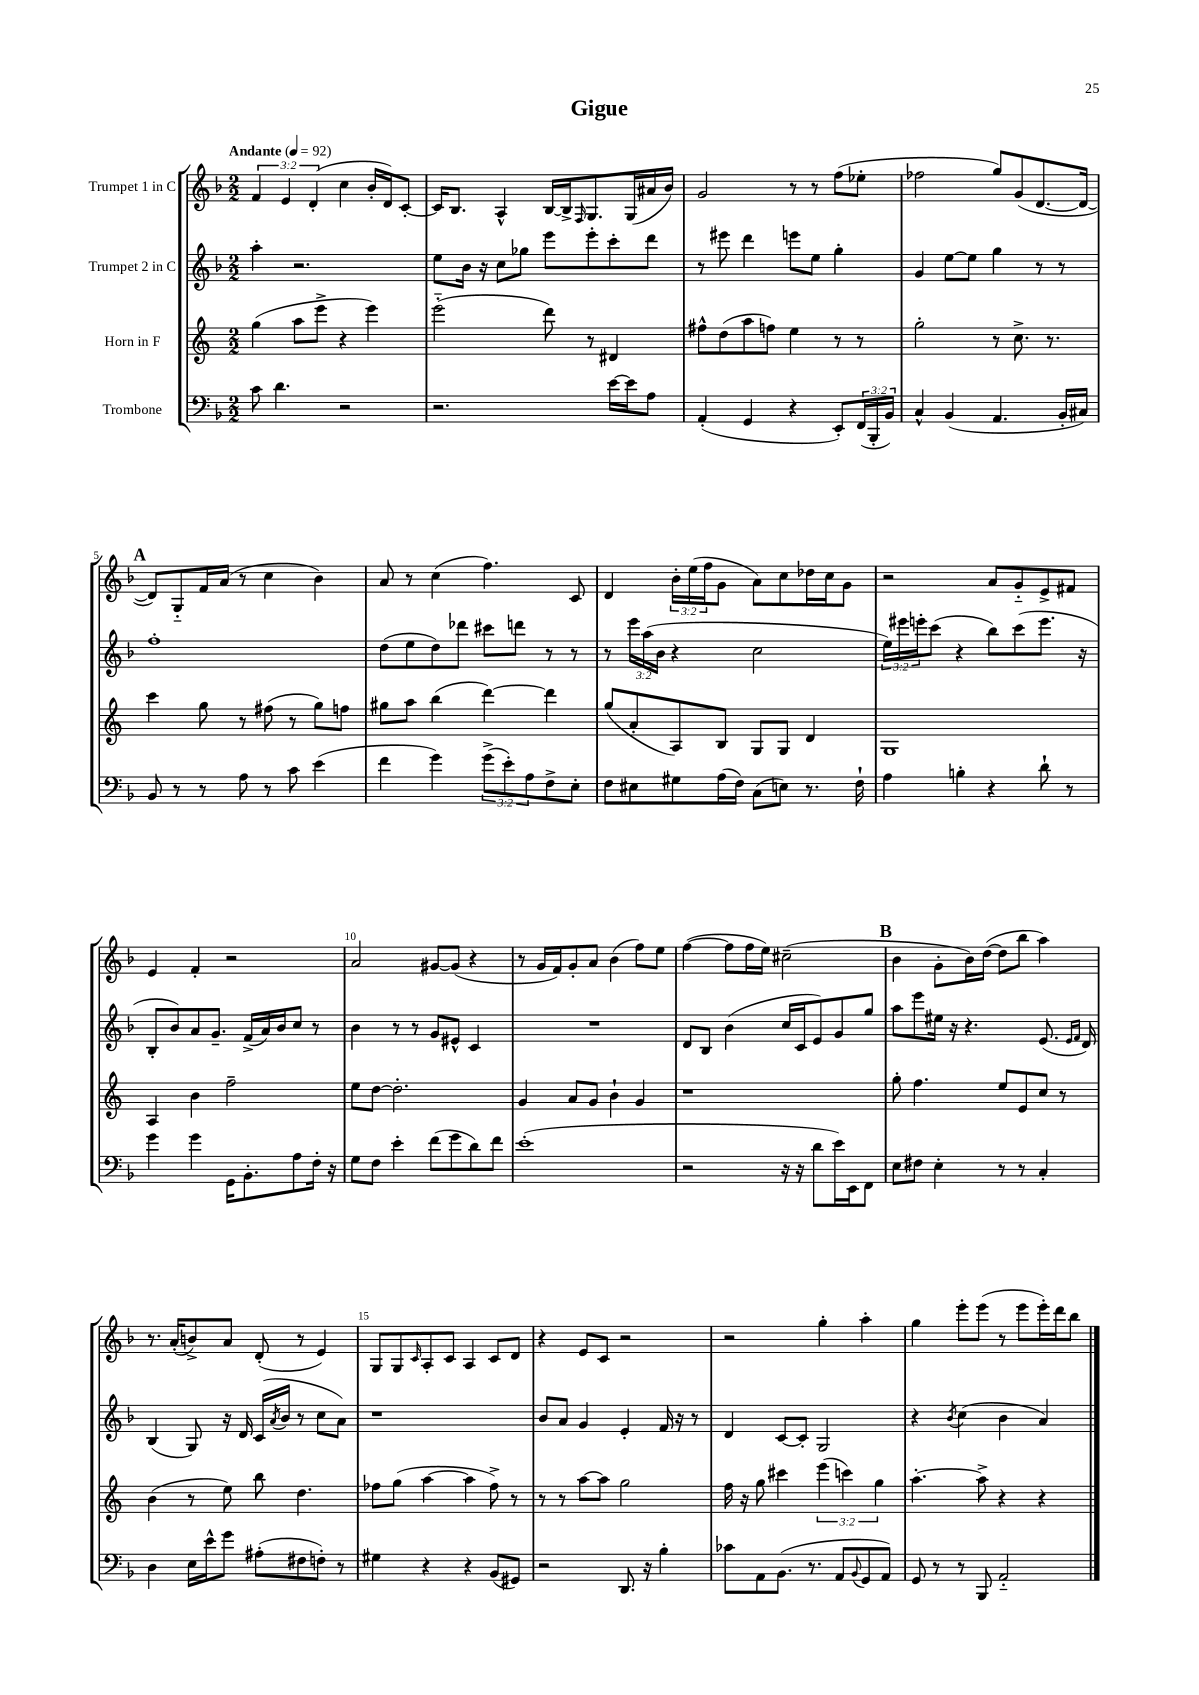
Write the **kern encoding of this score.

**kern	**kern	**kern	**kern
*staff4	*staff3	*staff2	*staff1
*clefF4	*clefG2	*clefG2	*clefG2
*k[b-]	*k[]	*k[b-]	*k[b-]
*M2/2	*M2/2	*M2/2	*M2/2
*MM92	*MM92	*MM92	*MM92
8c	(4gg	4aa'	6f
4.d	.	.	.
.	.	.	6e
.	8aa	2.r	.
.	.	.	(6d'
.	8eee^	.	.
2r	4r	.	4cc
.	4eee)	.	16b-'
.	.	.	16d)
.	.	.	[8c'
=	=	=	=
2.r	(2eee'~	8ee	16c]
.	.	.	8.B-
.	.	16b-	.
.	.	16r	.
.	.	8cc	4A^^
.	.	8gg-	.
.	8ddd)	8eee	[16B-
.	.	.	16B-^]
.	.	.	16qqF
.	8r	8eee'	8.G
[16e	4d#	8ccc'	.
16e]	.	.	(16G
8A	.	8ddd	16a#
.	.	.	16b-)
=	=	=	=
(4AA'	8ff#^^	8r	2g
.	(8dd	8eee#	.
4GG	8aa	4ddd	.
.	8ff)	.	.
4r	4ee	8eee	8r
.	.	8ee	8r
8EE')	8r	4gg'	(8ff
(24FF	8r	.	8ee-'
24BBB-'	.	.	.
24BB-)	.	.	.
=	=	=	=
4C^^	2gg'	4g	2ff-
(4BB-	.	[8ee	.
.	.	8ee]	.
4.AA	8r	4gg	8gg)
.	8.cc^	.	(8g
.	.	8r	[8.d
.	8.r	.	.
16BB-'	.	8r	.
16C#)	.	.	16d_
=	=	=	=
8BB-	4ccc	1ff'	8d])
8r	.	.	8G'~
8r	8gg	.	16f
.	.	.	(16a
8A	8r	.	8r
8r	(8ff#	.	4cc
8c	8r	.	.
(4e	8gg)	.	4b-)
.	8ff	.	.
=	=	=	=
4f	8gg#	(8dd	8a
.	8aa	8ee	8r
4g)	(4bb	8dd)	(4cc
.	.	8ddd-	.
(12g^	[4ddd)	8ccc#	4.ff)
12e')	.	.	.
.	.	8ddd	.
12A	.	.	.
8F^	4ddd]	8r	.
8E'	.	8r	8c
=	=	=	=
8F	(8gg	8r	4d
8E#	8a'	24eee	.
.	.	(24aa	.
.	.	24b-	.
8G#	8A)	4r	24b-'
.	.	.	(24ee
.	.	.	24ff
(16A	8B	.	8g
16F)	.	.	.
(8C	8G	2cc	8a)
8E)	8G	.	8cc
8.r	4d	.	16dd-
.	.	.	16cc
.	.	.	8g
16F`	.	.	.
=	=	=	=
4A	1G	24ee)	2r
.	.	24eee#	.
.	.	24eee'	.
.	.	(8ccc	.
4B'	.	4r	.
4r	.	8bb-)	8a
.	.	(8ccc	8g'~
8d`	.	8.eee	8e^
8r	.	.	8f#
.	.	16r	.
=	=	=	=
4g	4A	8B-'	4e
.	.	8b-)	.
4g	4b	8a	4f'
.	.	8.g~	.
16GG	2ff~	.	2r
8.BB-'	.	(16f^	.
.	.	16a)	.
.	.	16b-	.
8A	.	8cc	.
16F'	.	8r	.
16r	.	.	.
=	=	=	=
8G	8ee	4b-	2a
8F	[8dd	.	.
4e'	2.dd']	8r	.
.	.	8r	.
(8f	.	8g	[8g#
8g	.	8e#^^	(8g#]
8d)	.	4c	4r
8f	.	.	.
=	=	=	=
(1e'	4g	1r	8r
.	.	.	16g
.	.	.	16f)
.	8a	.	8g'
.	8g	.	8a
.	4b`	.	(4b-
.	4g	.	8ff)
.	.	.	8ee
=	=	=	=
2r	1r	8d	([4ff
.	.	8B-	.
.	.	(4b-	8ff]
.	.	.	16ff
.	.	.	16ee)
16r	.	16cc	(2cc#~
16r	.	16c	.
8d	.	8e)	.
16e)	.	8g	.
16EE	.	.	.
8FF	.	8gg	.
=	=	=	=
8E	8gg'	8aa	4b-
8F#	4.ff	8eee	.
4E'	.	16ee#	8g'
.	.	16r	.
.	.	4.r	16b-)
.	.	.	([16dd
8r	8ee	.	8dd]
8r	8e	.	8bb-
4C'	8cc	(8.e	4aa)
.	8r	.	.
.	.	16qqe	.
.	.	16qqf	.
.	.	16d)	.
=	=	=	=
4D	(4b	(4B-	8.r
.	.	.	(16a'
16E	8r	8G)	8b^)
16e^^	.	.	.
8g	8ee)	16r	8a
.	.	16d	.
(8A#'	8bb	(16c	(8d'
.	.	8qa	.
.	.	16b-	.
8F#	4.dd	8r	8r
8F')	.	8cc	4e)
8r	.	8a)	.
=	=	=	=
4G#	8ff-	1r	8G
.	(8gg	.	8G
.	.	.	16qqc
4r	[4aa	.	8A'
.	.	.	8c
4r	4aa]	.	4A
(8BB-	8ff-^)	.	8c
8GG#)	8r	.	8d
=	=	=	=
2r	8r	8b-	4r
.	8r	8a	.
.	[8aa	4g	8e
.	8aa]	.	8c
8.DD	2gg	4e'	2r
16r	.	.	.
4B-'	.	16f	.
.	.	16r	.
.	.	8r	.
=	=	=	=
8c-	16ff	4d	2r
.	16r	.	.
8AA	8gg	.	.
(8.BB-	4ccc#	[8c	.
.	.	8c']	.
8.r	.	.	.
.	(6eee	2G	4gg'
8AA	.	.	.
.	6ccc)	.	.
8qqBB-	.	.	.
8GG	.	.	4aa'
.	6gg	.	.
8AA)	.	.	.
=	=	=	=
8GG	[4.aa'	4r	4gg
8r	.	.	.
.	.	8qb-	.
8r	.	(4cc	8eee'
8BBB-	8aa^]	.	(8eee
2AA'~	4r	4b-	8r
.	.	.	8eee
.	4r	4a)	16eee')
.	.	.	16ddd
.	.	.	8bb-
==	==	==	==
*-	*-	*-	*-
